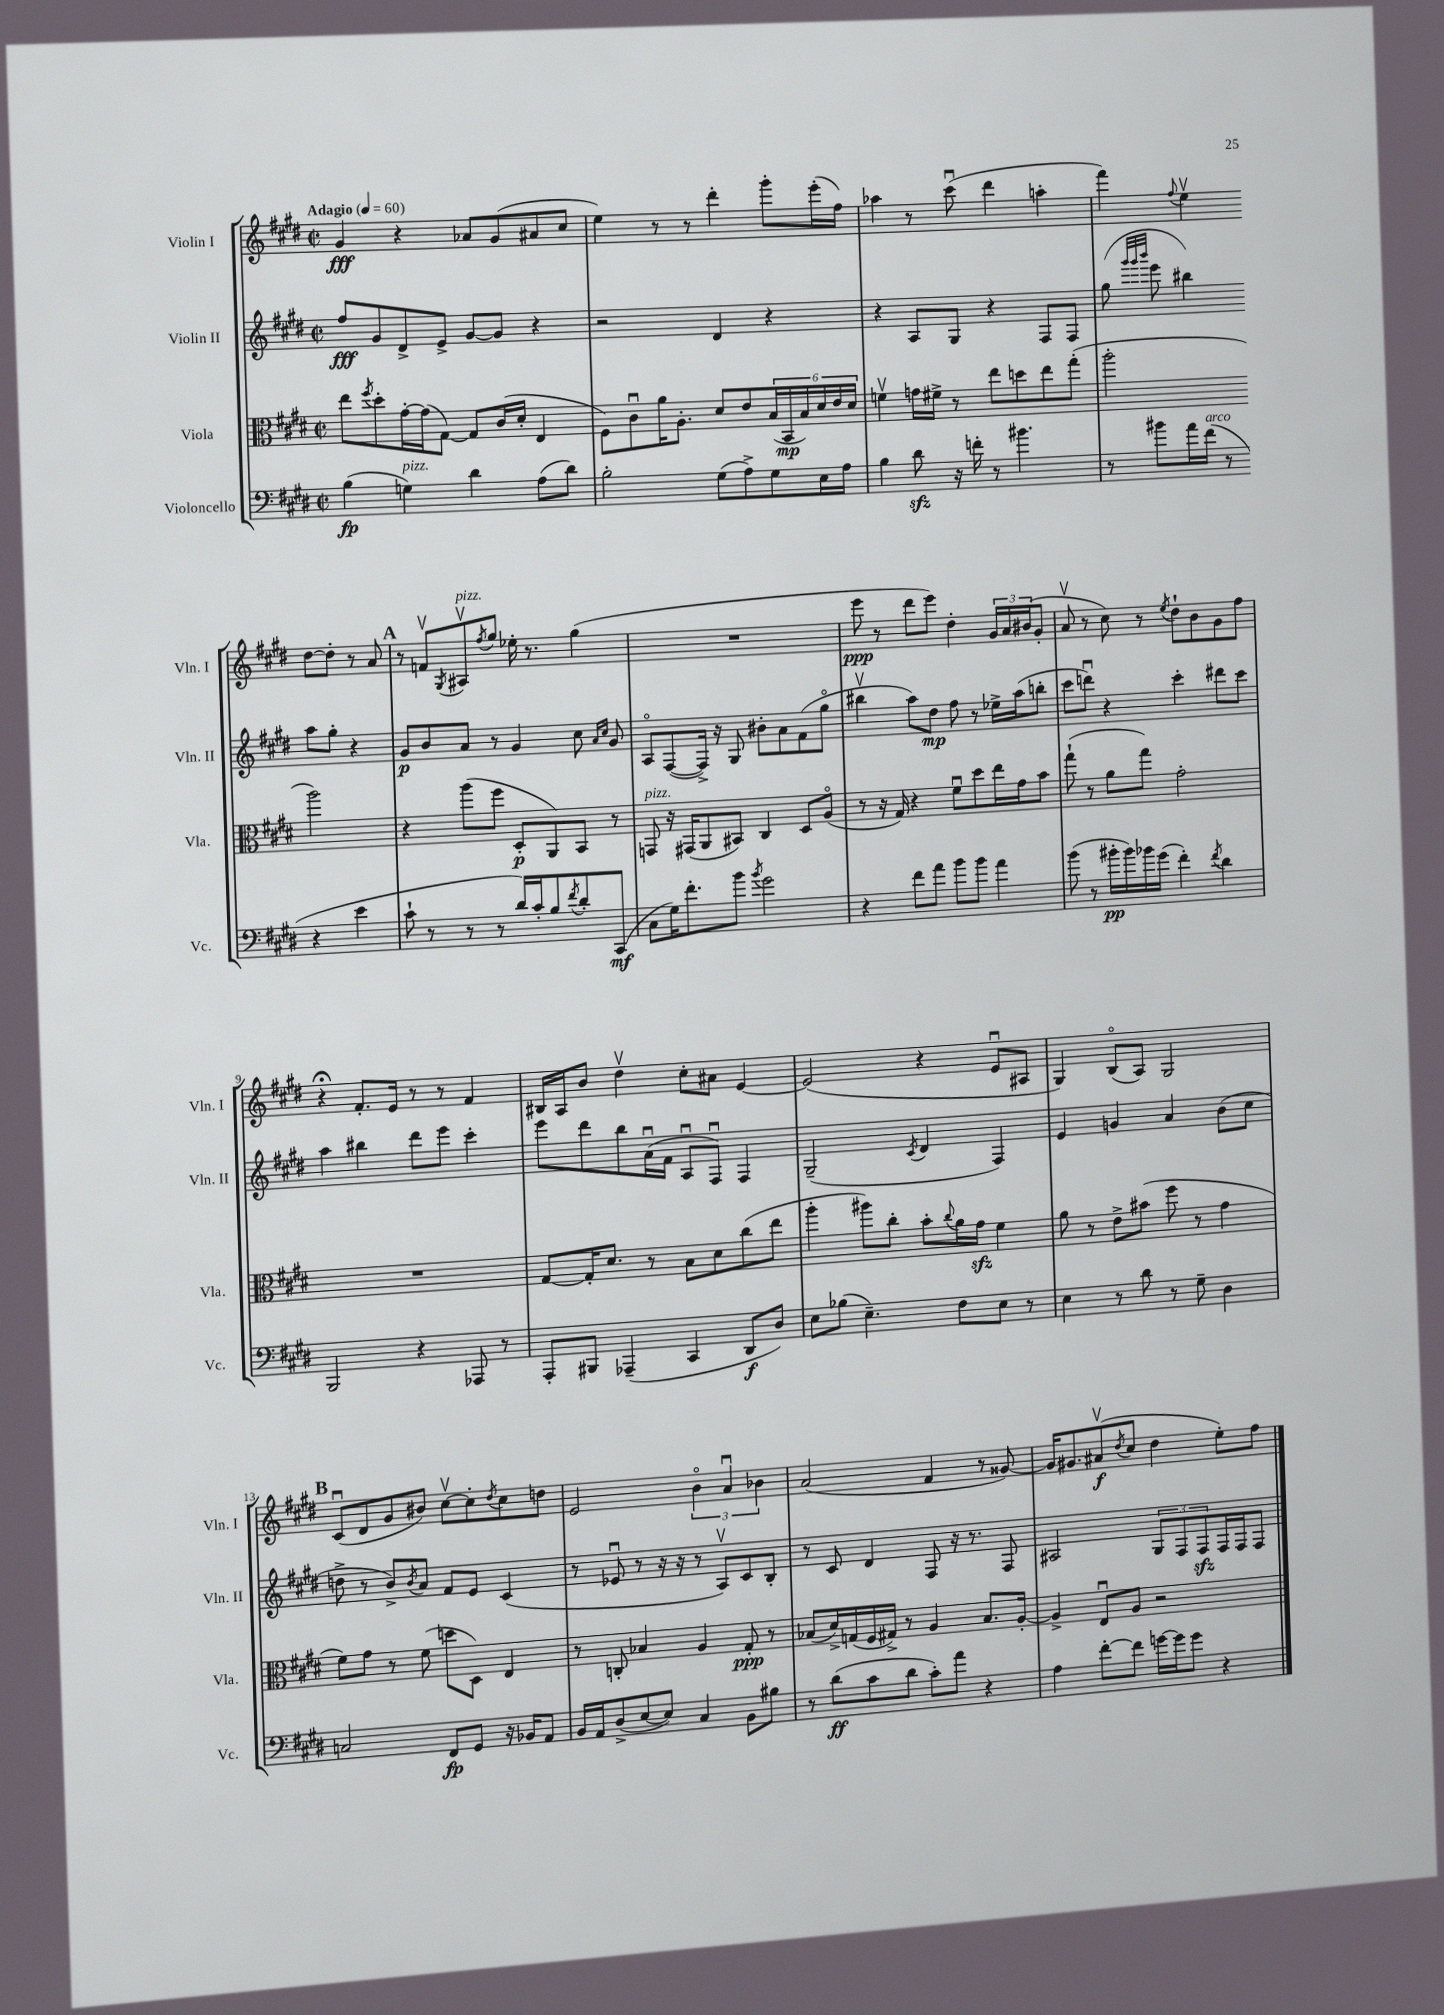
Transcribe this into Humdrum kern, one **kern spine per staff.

**kern	**dynam	**kern	**dynam	**kern	**dynam	**kern	**dynam
*part4	*part4	*part3	*part3	*part2	*part2	*part1	*part1
*staff4	*staff4	*staff3	*staff3	*staff2	*staff2	*staff1	*staff1
*I"Violoncello	*	*I"Viola	*	*I"Violin II	*	*I"Violin I	*
*I'Vc.	*	*I'Vla.	*	*I'Vln. II	*	*I'Vln. I	*
*clefF4	*	*clefC3	*	*clefG2	*	*clefG2	*
*k[f#c#g#d#]	*	*k[f#c#g#d#]	*	*k[f#c#g#d#]	*	*k[f#c#g#d#]	*
*M2/2	*	*M2/2	*	*M2/2	*	*M2/2	*
*met(c|)	*	*met(c|)	*	*met(c|)	*	*met(c|)	*
*MM60	*	*MM60	*	*MM60	*	*MM60	*
=1	=1	=1	=1	=1	=1	=1	=1
!	!	!	!	!	!	!LO:TX:a:B:t=Adagio	!
(4B\	fp	8ee\L	.	8ff#/L	fff	4g#/	fff
.	.	8qff#/	.	.	.	.	.
.	.	8dd#'\	.	8g#/	.	.	.
!LO:TX:a:i:t=pizz.	!	!	!	!	!	!	!
4Gn\)	.	[16g#'\L	.	8d#^/	.	4r	.
.	.	(16g#\J]	.	.	.	.	.
.	.	[8G#\J)	.	8e^/J	.	.	.
4d#\	.	8G#/L]	.	[8g#/L	.	8a-X/L	.
.	.	(16c#/L	.	8g#/J]	.	(8g#/	.
.	.	16d#'/JJ	.	.	.	.	.
(8A\L	.	4E/	.	4r	.	8a#X/	.
8d#\J)	.	.	.	.	.	8cc#/J	.
=2	=2	=2	=2	=2	=2	=2	=2
2B'\	.	8F#\L)	.	2r	.	4ee\)	.
.	.	8c#u\	.	.	.	.	.
.	.	16a\K	.	.	.	8r	.
.	.	8.A'\J	.	.	.	.	.
.	.	.	.	.	.	8r	.
(8G#\L	.	8d#/L	.	4d#/	.	4ddd#'\	.
8A^\)	.	8e/	.	.	.	.	.
8G#\	.	(24B/L	.	4r	.	8ggg#'\L	.
.	.	24BB/	mp	.	.	.	.
.	.	24B/)	.	.	.	.	.
16E\L	.	24d#/	.	.	.	(16eee'\L	.
.	.	24e/	.	.	.	.	.
16A\JJ	.	.	.	.	.	16ff#\JJ)	.
.	.	24d#/JJ	.	.	.	.	.
=3	=3	=3	=3	=3	=3	=3	=3
4B\	.	4fnv\	.	4r	.	4aa-X\	.
8d#zz\	.	16gn\LL	.	8A/L	.	8r	.
.	.	16f#X^\JJ	.	.	.	.	.
16r	.	8r	.	8G#/J	.	(8ccc#u\	.
16fn'\	.	.	.	.	.	.	.
8r	.	8ee\L	.	4r	.	4ddd#\	.
4.b#X\	.	8ddn\	.	.	.	.	.
.	.	8ee\	.	8F#/L	.	4aan'\	.
.	.	(8gg#'\J	.	8F#/J	.	.	.
=4	=4	=4	=4	=4	=4	=4	=4
8r	.	2aa'\	.	(8gg#\	.	4fff#\)	.
.	.	.	.	32qqggg#/LLL	.	.	.
.	.	.	.	32qqggg#/	.	.	.
.	.	.	.	32qqbbb/JJJ	.	.	.
8b#X\L	.	.	.	8eee\	.	.	.
.	.	.	.	.	.	8qqff#/	.
16a\L	.	.	.	4bb#X\)	.	4eev\	.
!LO:TX:a:i:t=arco	!	!	!	!	!	!	!
(16f#\JJ	.	.	.	.	.	.	.
8r	.	.	.	.	.	.	.
4r	.	2aa\)	.	8aa\L	.	[8dd#\L	.
.	.	.	.	8gg#'\J	.	8dd#'\J]	.
4e\	.	.	.	4r	.	8r	.
.	.	.	.	.	.	8a/	.
!!LO:LB:g=z
!!LO:REH:place=s1:t=A
=5	=5	=5	=5	=5	=5	=5	=5
8c#`\	.	4r	.	8g#/L	p	8r	.
8r	.	.	.	8b/	.	8fnv/L	.
.	.	.	.	.	.	8qG#/	.
!	!	!	!	!	!	!LO:TX:a:i:t=pizz.	!
8r	.	(8aa\L	.	8a/J	.	8A#Xv/	.
.	.	.	.	.	.	8qff#/	.
8r	.	8ff#\J	.	8r	.	8gg#/J	.
16d#/LL)	.	8D#'/L	p	4g#/	.	16ee-X'\	.
16c#'/J	.	.	.	.	.	8.r	.
8B/	.	8AA/)	.	.	.	.	.
8qf#/	.	.	.	.	.	.	.
8d#'/	.	8BB/J	.	8cc#\	.	(4gg#\	.
.	.	.	.	16qqa/LL	.	.	.
.	.	.	.	16qqcc#/JJ	.	.	.
(8CC#/J	mf	8r	.	8g#/	.	.	.
=6	=6	=6	=6	=6	=6	=6	=6
!	!	!LO:TX:a:i:t=pizz.	!	!	!	!	!
8C#\L	.	8GGn/	.	8A/L	.	1r	.
16G#\K)	.	16r	.	([8F#/	.	.	.
8.f#'\	.	(16GG#X/KL	.	.	.	.	.
.	.	8AA/	.	16F#^/Jk])	.	.	.
.	.	.	.	16r	.	.	.
8b\J	.	8BB#X/J)	.	8G#/	.	.	.
8qb/	.	.	.	.	.	.	.
2g#\	.	4C#/	.	8b#X'\L	.	.	.
.	.	.	.	8a\	.	.	.
.	.	8D#/L	.	(8f#\	.	.	.
.	.	(8A/J	.	8gg#\J	.	.	.
=7	=7	=7	=7	=7	=7	=7	=7
4r	.	8r	.	4bb#Xv\	.	8eee\	ppp
.	.	16r	.	.	.	8r	.
.	.	16G#/)	.	.	.	.	.
8f#\L	.	4r	.	8aa\L)	.	8ddd#\L	.
8a\J	.	.	.	8dd#\J	mp	8eee\J)	.
8b\L	.	8f#u\L	.	8ff#\	.	4dd#'\	.
8b\J	.	8dd#\	.	8r	.	.	.
4a\	.	16ee\L	.	16ee-X^\LL	.	24g#/LL	.
.	.	.	.	.	.	24a/	.
.	.	16g#\J	.	(16aa\J	.	.	.
.	.	.	.	.	.	(24b#X/J	.
.	.	8b\J	.	8bbn'\J	.	8g#'/J	.
=8	=8	=8	=8	=8	=8	=8	=8
(8b\	.	(8gg#`\	.	8ccc#\L	.	8av/	.
8r	.	8r	.	8dddnu\J)	.	8r	.
16b#X'\LL	pp	8a\L	.	4r	.	8cc#\)	.
16b#\)	.	.	.	.	.	.	.
16b-X\	.	8gg#\J)	.	.	.	8r	.
(16g#\JJ	.	.	.	.	.	.	.
.	.	.	.	.	.	8qee/	.
4f#'\)	.	2g#'\	.	4ccc#'\	.	8dd#`\L	.
.	.	.	.	.	.	8b\	.
8qf#/	.	.	.	.	.	.	.
4d#\	.	.	.	8ddd#X\L	.	8g#\	.
.	.	.	.	8ccc#\J	.	8ff#\J	.
!!LO:LB:g=z
=9	=9	=9	=9	=9	=9	=9	=9
2BBB/	.	1r	.	4aa\	.	4r;<	.
.	.	.	.	4bb#X\	.	8.f#'/L	.
.	.	.	.	.	.	16e/Jk	.
4r	.	.	.	8ddd#\L	.	8r	.
.	.	.	.	8eee\J	.	8r	.
8AAA-X/	.	.	.	4ccc#'\	.	4f#/	.
8r	.	.	.	.	.	.	.
=10	=10	=10	=10	=10	=10	=10	=10
8AAA'/L	.	[8G#/L	.	8eee\L	.	16B#X/LL	.
.	.	.	.	.	.	16A/J	.
8BBB#X/J	.	16G#'/K]	.	8ddd#\	.	8b/J	.
.	.	8.d#/J	.	.	.	.	.
(4AAA-X~/	.	.	.	8bb\	.	4dd#v\	.
.	.	8r	.	(16au\L	.	.	.
.	.	.	.	16f#\JJ	.	.	.
4CC#/	.	8B\L	.	8Au/L	.	8cc#'\L	.
.	.	8d#\	.	8F#u/J)	.	8a#X\J	.
8DD#/L	f	(8cc#\	.	4F#/	.	[4e/	.
8D#/J)	.	8ee\J	.	.	.	.	.
=11	=11	=11	=11	=11	=11	=11	=11
8E\L	.	4aa'\	.	(2G#~/	.	(2e/]	.
(8B-X\J	.	.	.	.	.	.	.
4.E~\)	.	8aa#X\L)	.	.	.	.	.
.	.	8cc#'\J	.	.	.	.	.
.	.	.	.	8qc#/	.	.	.
.	.	8b'\L	.	4d#/	.	4r	.
.	.	8qqcc#/	.	.	.	.	.
8F#\L	.	16a\L	.	.	.	.	.
.	.	16g#zz\JJ	.	.	.	.	.
8E\J	.	4f#\	.	4F#/)	.	8eu/L	.
8r	.	.	.	.	.	8A#X/J	.
=12	=12	=12	=12	=12	=12	=12	=12
4E\	.	8a\	.	4e/	.	4G#/)	.
.	.	8r	.	.	.	.	.
8r	.	8e^\L	.	4gn/	.	(8B/L	.
8d#\	.	(8b#X\J	.	.	.	8A/J)	.
8r	.	8ff#\	.	4a/	.	2G#/	.
8G#~\	.	8r	.	.	.	.	.
4D#\	.	4g#\	.	(8b\L	.	.	.
.	.	.	.	8cc#\J	.	.	.
!!LO:LB:g=z
!!LO:REH:place=s1:t=B
=13	=13	=13	=13	=13	=13	=13	=13
2Cn/	.	8f#\L)	.	8ddn^\	.	(8c#u/L	.
.	.	8g#\J	.	8r	.	8d#/	.
.	.	8r	.	8b^/L)	.	8g#/	.
.	.	.	.	8qb/	.	.	.
.	.	(8f#\	.	8a/J	.	8b#X/J)	.
8FF#/L	fp	8ddn\L	.	8f#/L	.	[8cc#v\L	.
8GG#/J	.	8D#\J)	.	8e/J	.	8cc#'\]	.
.	.	.	.	.	.	8qdd#/	.
16r	.	4E/	.	(4c#/	.	8cc#\	.
16BB-X/KL	.	.	.	.	.	.	.
8AA/J	.	.	.	.	.	8ddn\J	.
=14	=14	=14	=14	=14	=14	=14	=14
16BB/LL	.	8r	.	8r	.	2e/	.
16AA/J	.	.	.	.	.	.	.
(8D#^/	.	8Cn'/	.	8e-Xu/	.	.	.
[8E/	.	4B-X/	.	8r	.	.	.
8E/J])	.	.	.	16r	.	.	.
.	.	.	.	16r	.	.	.
4C#/	.	4A/	.	8r	.	6b\	.
.	.	.	.	8Av/L)	.	.	.
.	.	.	.	.	.	6au/	.
8BB\L	.	8G#'/	ppp	8c#/	.	.	.
.	.	.	.	.	.	6b-X\	.
8B#X\J	.	8r	.	8B'/J	.	.	.
=15	=15	=15	=15	=15	=15	=15	=15
8r	.	(8B-X/L	.	8r	.	(2a/	.
(8d#\L	ff	16d#^/L)	.	8c#/	.	.	.
.	.	(16Gn/	.	.	.	.	.
8c#\	.	16F#/	.	4d#/	.	.	.
.	.	16G#X^/JJ)	.	.	.	.	.
8d#\J	.	8r	.	.	.	.	.
8c#'\L)	.	4A/	.	8F#/	.	4f#/	.
8a\J	.	.	.	16r	.	.	.
.	.	.	.	8.r	.	.	.
4r	.	8.B-/L	.	.	.	8r	.
.	.	.	.	8F#/	.	[8g##X/)	.
.	.	[16A'/Jk	.	.	.	.	.
=16	=16	=16	=16	=16	=16	=16	=16
4A\	.	4A^/]	.	2A#X/	.	16g##/KL]	.
.	.	.	.	.	.	8.g#X/	.
[8f#'\L	.	8Eu/L	.	.	.	(8a#Xv/	f
.	.	.	.	.	.	8qdd#/	.
8f#\J]	.	8A/J	.	.	.	8cc#/J	.
[16gn\LL	.	2r	.	12G#/L	.	4dd#\	.
16g\J]	.	.	.	.	.	.	.
.	.	.	.	12F#/	.	.	.
8g\J	.	.	.	.	.	.	.
.	.	.	.	12F#zz/	.	.	.
4r	.	.	.	16F#/L	.	8ee'\L)	.
.	.	.	.	16F#/J	.	.	.
.	.	.	.	8F#/J	.	8ff#\J	.
==	==	==	==	==	==	==	==
*-	*-	*-	*-	*-	*-	*-	*-
